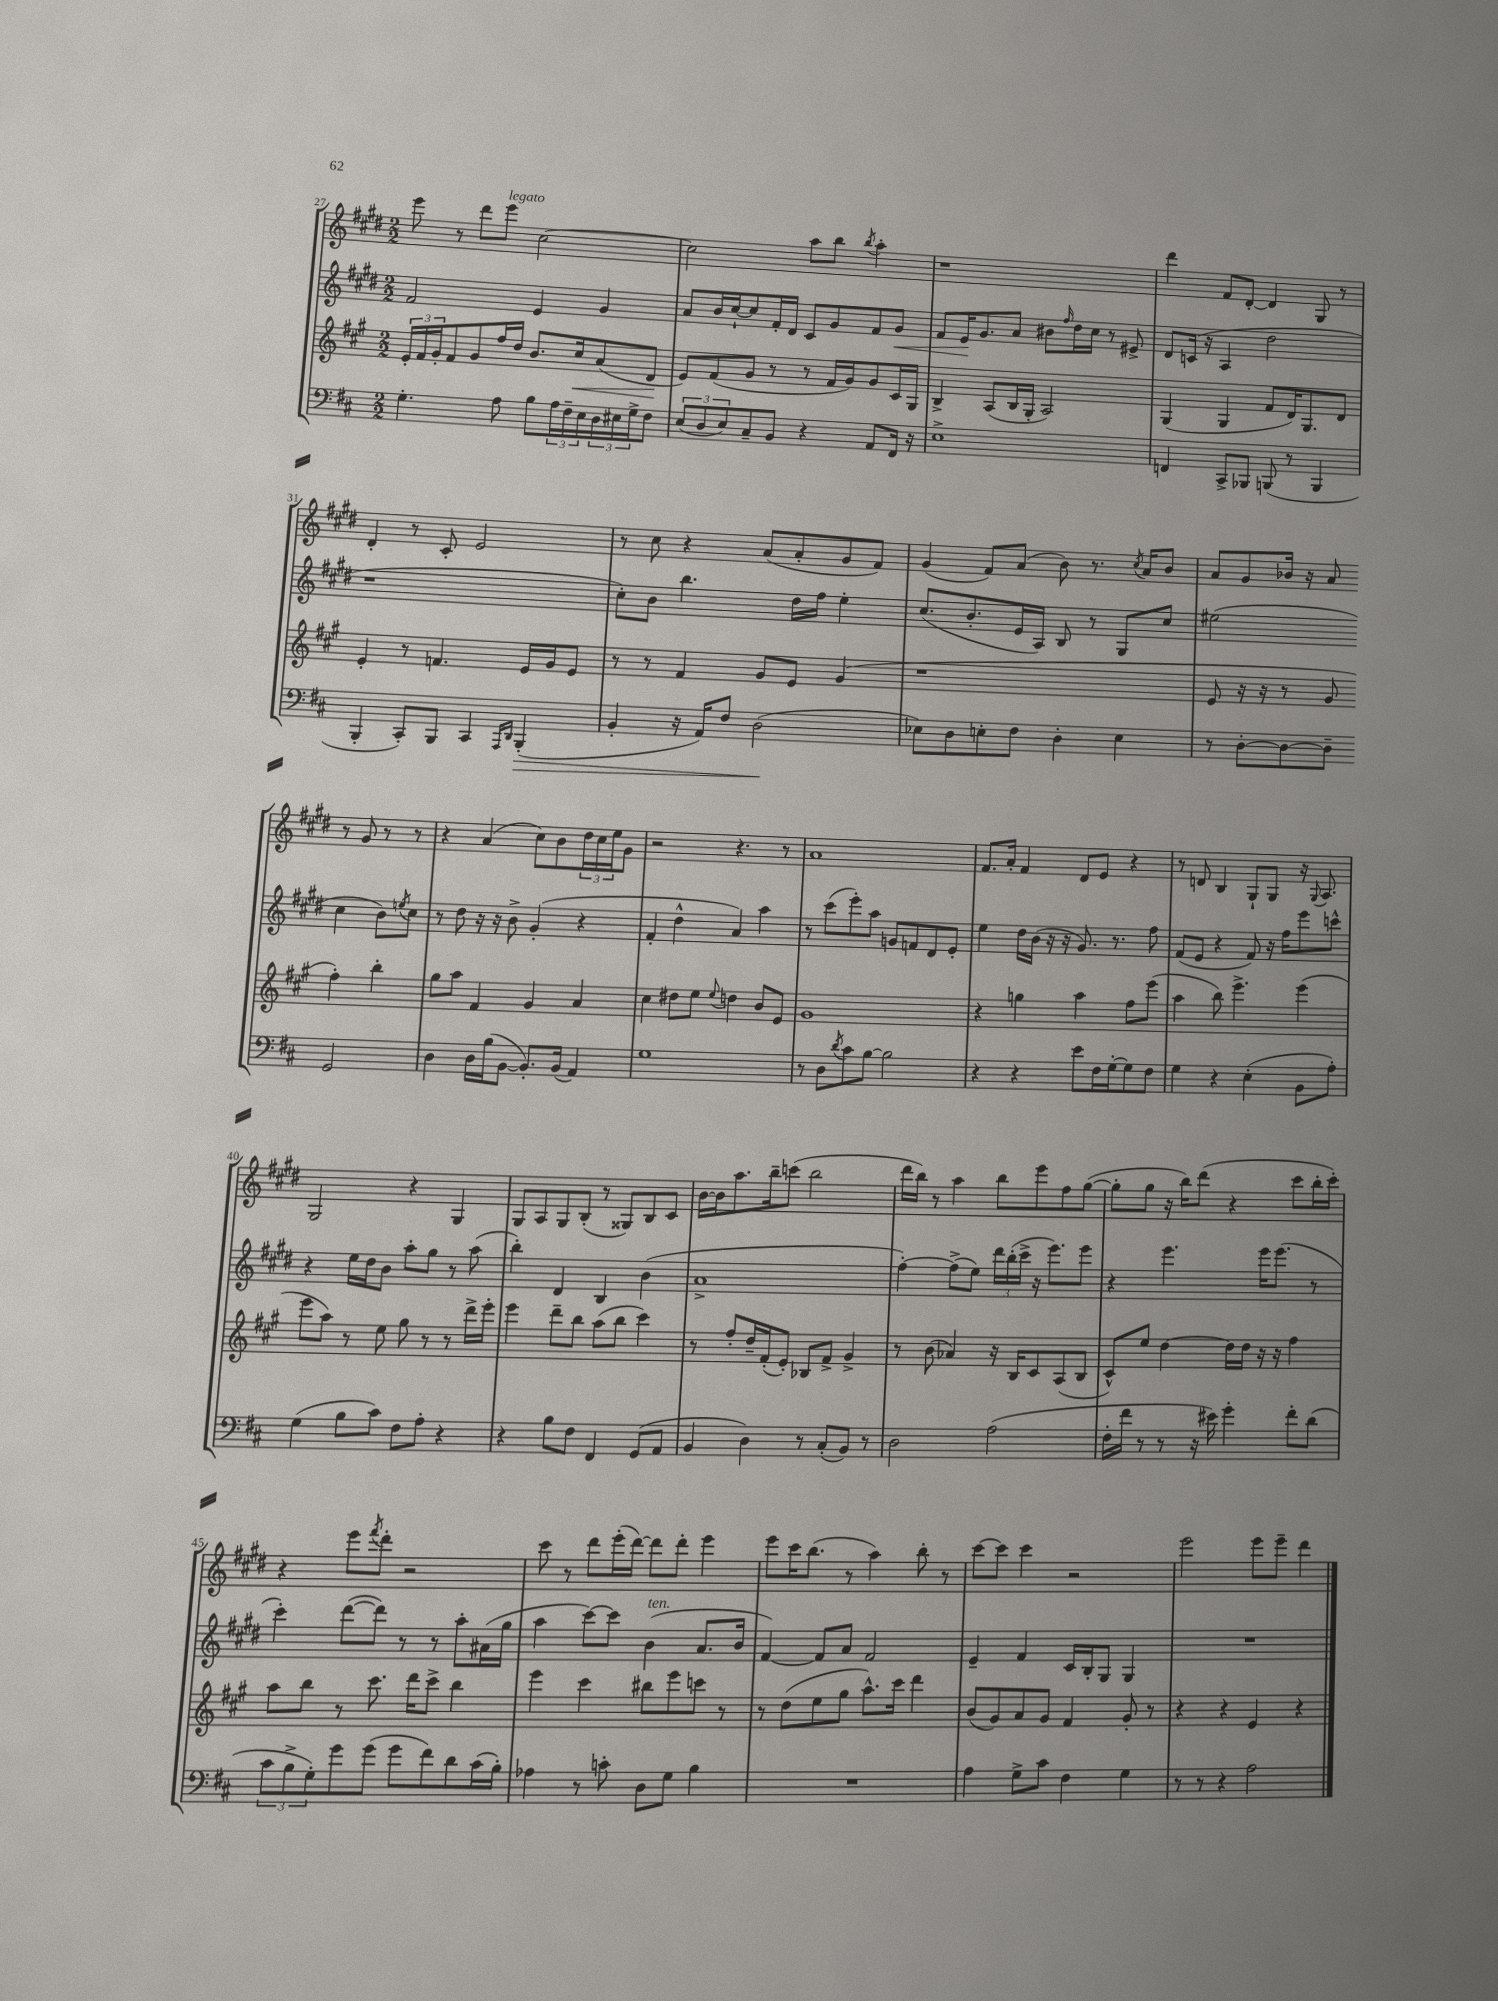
<<
\new StaffGroup <<
\new Staff = "s0" {
    \clef treble \key e \major \numericTimeSignature \time 2/2
    e'''8 r8 dis'''8 e'''8^\markup { \italic "legato" } cis''2~ |
    cis''2 a''8 b''8 \acciaccatura { b''8 } a''4-. |
    r1 |
    dis'''4 fis'8 dis'8~-. dis'4 gis8 r8 |
    dis'4-. r8 cis'8-. e'2 |
    r8 cis''8 r4 a'8( a'8-. gis'8 fis'8) |
    gis'4( fis'8) a'8( b'8) r8. \acciaccatura { cis''8 } a'16 b'8 |
    a'8 gis'8 bes'16 r16 a'8 r8 gis'8 r8 r8 |
    r4 a'4( cis''8) b'8 \tuplet 3/2 { dis''16 cis''16 e''16 } gis'8 |
    r2 r4. r8 |
    a'1 |
    fis'8. a'16-. fis'4 dis'8 e'8 r4 |
    r8 d'8 b4 gis8-! gis8 r16 \appoggiatura { gis8 } a8. |
    gis2 r4 gis4 |
    gis8 a8 gis8 b8-.( r8 gisis8) b8 cis'8 |
    b'16~ b'16 a''8. b''16-- c'''8( b''2 |
    dis'''16 b''16) r8 a''4 b''8 e'''8 fis''8 gis''8~( |
    gis''8-. gis''8 r16 b''16) dis'''8( r4 cis'''8 b''16-. cis'''16-.) |
    r4 e'''8 \acciaccatura { fis'''8 } dis'''8-. r2 |
    cis'''8 r8 dis'''8 e'''16-.( dis'''16~) dis'''8 dis'''8-. e'''4 |
    e'''8 cis'''16 b''8.( r8 a''4) b''8-. r8 |
    cis'''8~ cis'''8 cis'''4 r2 |
    e'''2 e'''8 e'''8-- dis'''4 \bar "|." |
}
\new Staff = "s1" {
    \clef treble \key e \major \numericTimeSignature \time 2/2
    fis'2 e'4 gis'4 |
    a'8 b'16 cis''16~-! cis''8 fis'16-. dis'16 cis'8 gis'8 fis'8 gis'8\< |
    fis'8 e'16\! gis'8. a'8 bis'8 \grace { fis''16 } dis''16 cis''16 r8 eis'8-> |
    dis'8 c'16( r16 a4 dis''2 |
    r1 |
    cis''8-.) b'8 b''4. dis''16 fis''16 e''4-. |
    cis''8.( b'8.-. e'16 a16) b8 r8 gis8 cis''8 |
    eis''2( cis''4 b'8) \acciaccatura { e''8 } cis''8 |
    r8 dis''8 r16 r16 b'8-> gis'4-.( r4 |
    fis'4-. dis''4-^ a'4) a''4 |
    r8 cis'''8( e'''8-.) a''8 g'8 f'8 dis'8 e'8-. |
    e''4 dis''16 b'16( r16 r16 gis'8.) r8. fis''8 |
    fis'8( e'8 r4 fis'8) r16 fis''16 e'''8 c'''8-^ |
    r4 e''16 dis''16 b'8 a''8-. gis''8 r8 a''8( |
    b''4-.) dis'4 b4 b'4( |
    a'1-> |
    fis''4~-.) fis''8->( e''8) \tuplet 3/2 { dis'''16 b''16-.( cis'''16-> } r16 e'''8.) e'''8 |
    r4 e'''4. e'''16 e'''8.( r8 |
    cis'''4-.) dis'''8~( dis'''8) r8 r8 a''8-. ais'16( gis''16 |
    a''4 cis'''8~) cis'''8 b'4^\markup { \italic "ten." }( a'8. b'16 |
    fis'4~) fis'8 a'8 fis'2 |
    e'4-- fis'4 cis'16 b16-. gis8 gis4 |
    R1 \bar "|." |
}
\new Staff = "s2" {
    \clef treble \key a \major \numericTimeSignature \time 2/2
    \tuplet 3/2 { e'16-. fis'16 gis'16-. } fis'8 gis'8 fis''16 d''16 b'8. cis''16\< a'8( d'8\! |
    e'8) fis'8( gis'8 r8 r8 fis'16 gis'16) gis'8 cis'16 gis16 |
    b4-> a8( b16 gis16-. a2) |
    gis4( gis4 fis'8 d'16) gis8. d'8 |
    e'4-. r8 f'4. e'16 gis'16 e'8 |
    r8 r8 fis'4 gis'8 e'8 gis'4( |
    r1 |
    e'8 r16 r16 r8 gis'8 fis''4-.) b''4-. |
    gis''8 a''8 fis'4 gis'4 a'4 |
    cis''4 dis''8 e''8 \appoggiatura { e''8 } d''4 b'8 e'8 |
    gis'1 |
    r4 g''4 a''4 fis''8 e'''8( |
    a''4 b''8) e'''4.-> e'''4( |
    e'''8 a''8) r8 e''8 gis''8 r8 r8 d'''16-> e'''16-. |
    e'''4 d'''8-- b''8 a''8( b''8 cis'''4) |
    r8 fis''8-. d''16-- fis'16-.( e'8-.) bes8 fis'8-> gis'4-> |
    r8 b'8( aes'4) r16 b16 cis'8 a8( b8 |
    cis'8-^) e''8 d''4~ d''16 d''16 r16 r16 fis''4 |
    a''8 b''8 r8 cis'''8. d'''16 cis'''8-> b''4 |
    e'''4 cis'''4 bis''8 e'''8 c'''8 r8 |
    r8 d''8( e''8 gis''8 a''8.-^) cis'''16 d'''4 |
    b'8( gis'8) a'8 gis'8 fis'4 gis'8-. r8 |
    r4 r4 e'4 r4 \bar "|." |
}
\new Staff = "s3" {
    \clef bass \key d \major \numericTimeSignature \time 2/2
    g4.-. a8 b8 \tuplet 3/2 { a16 fis16-- e16 } \tuplet 3/2 { d16 eis16 g16-> } fis8 |
    \tuplet 3/2 { e8( d8 e8) } cis8-- b,8 r4 a,8 fis,16 r16 |
    e1-> |
    f,4 cis,8-> bes,,8 b,,8( r8 b,,4 |
    b,,4-. cis,8-.) b,,8 cis,4 \grace { a,,16 d,16 } b,,4-.\>( |
    b,4-. r16 a,16) fis8 d2\!( |
    ees8) d8 e8-. fis8 d4-. e4 |
    r8 d8~-. d8~ d8-- g,2 |
    d4 d16 b16( b,8~ b,8.-.) b,16( a,4) |
    g1 |
    r8 d8 \acciaccatura { d'8 } cis'8 b8~ b2 |
    r4 r4 e'8 fis16 g16~-. g8 fis8 |
    g4 r4 e4-.( b,8 a8-.) |
    g4( b8 cis'8) fis8 a8-. r4 |
    r4 b8 fis8 fis,4 g,8( a,8 |
    b,4 d4) r8 cis8-.( b,8) r8 |
    d2 a2( |
    fis16-. fis'16 r8 r8 r16 eis'16) g'4-. fis'8-. d'8( |
    \tuplet 3/2 { cis'8 b8-> g8-.) } g'8 g'8( g'8 fis'8) d'8 cis'16( b16-.) |
    aes4 r8 c'8-. d8 g8 b4 |
    R1 |
    a4 g8-> cis'8 fis4 g4 |
    r8 r8 r4 a2 \bar "|." |
}
>>
>>
\layout { \context { \Score currentBarNumber = #27 } }
